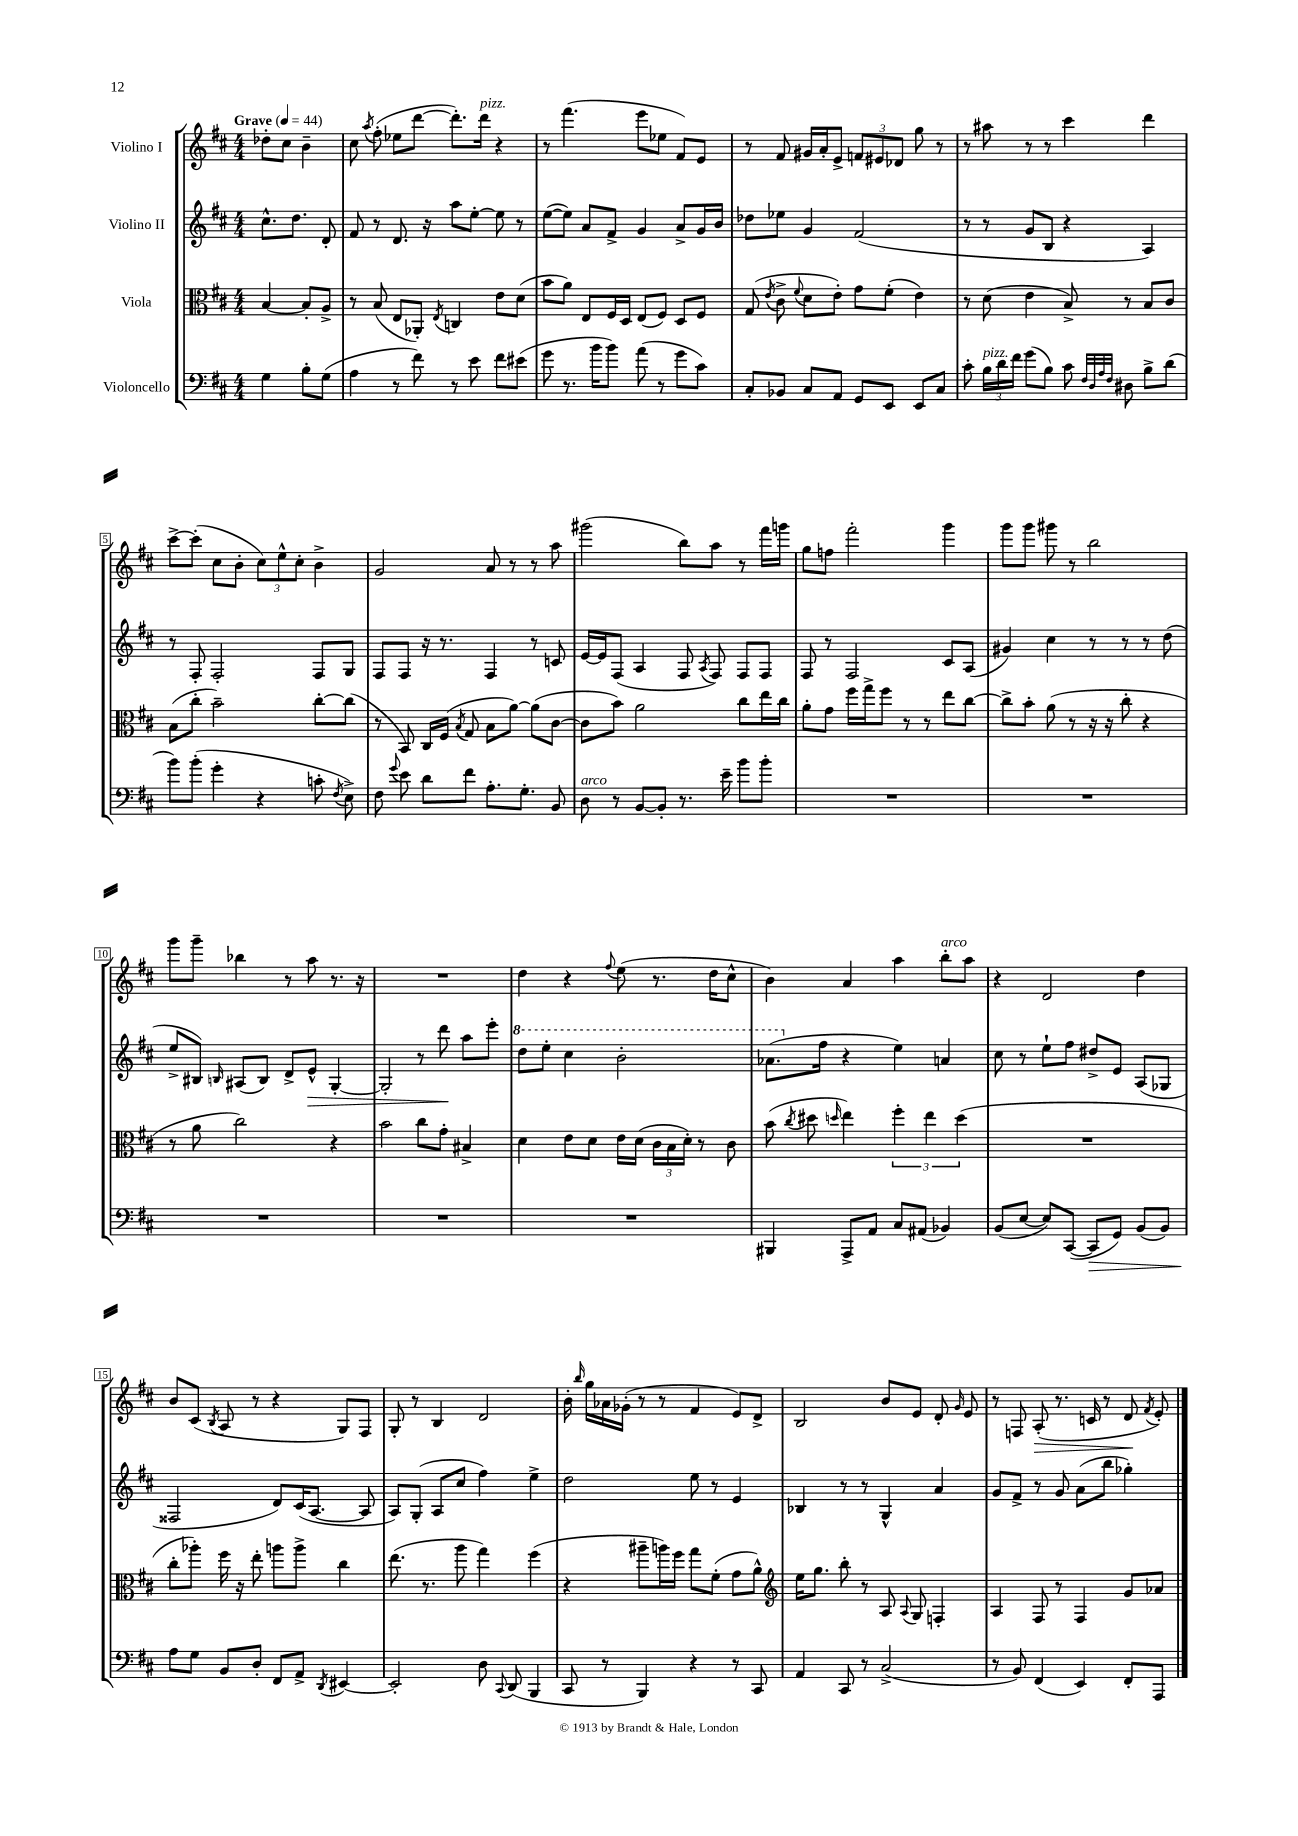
<<
\new StaffGroup <<
\new Staff = "s0" \with { instrumentName = "Violino I" } {
    \clef treble \key d \major \numericTimeSignature \time 4/4 \partial 2 \tempo "Grave" 4 = 44
    \autoBeamOff des''8[-. cis''8] b'4-- |
    cis''8 \acciaccatura { a''8 } fis''8-.( ees''8[ d'''8]~ d'''8.[-.) d'''16]^\markup { \italic "pizz." } r4 |
    r8 fis'''4.( e'''8[ ees''8] fis'8[) e'8] |
    r8 fis'8 gis'16[ a'16-. e'8]-> \tuplet 3/2 { f'8[ eis'8 des'8] } g''8 r8 |
    r8 ais''8 r8 r8 cis'''4 d'''4 |
    cis'''8[~-> cis'''8]-.( cis''8[ b'8]-. \tuplet 3/2 { cis''8[) e''8-^ cis''8]-. } b'4-> |
    g'2 a'8 r8 r8 a''8 |
    gis'''2( b''8[) a''8] r8 fis'''16[ g'''16] |
    g''8[ f''8] fis'''2-. g'''4 |
    g'''8[ g'''8] gis'''8 r8 b''2 |
    g'''8[ g'''8]-- bes''4 r8 a''8 r8. r16 |
    R1 |
    d''4 r4 \appoggiatura { fis''8 } e''8( r8. d''16[ cis''8]-^ |
    b'4) a'4 a''4 b''8[-.^\markup { \italic "arco" } a''8] |
    r4 d'2 d''4 |
    b'8[ cis'8]( \acciaccatura { b8 } a8 r8 r4 g8[) fis8] |
    g8-. r8 b4 d'2 |
    b'16-. \grace { b''16 } g''16[ aes'16 ges'16]-.( r8 r8 fis'4 e'8[) d'8]-> |
    b2 b'8[ e'8] d'8-. \grace { g'16 } e'8 |
    r8 f8 a8-.\>( r8. c'16 r8 d'8\! \acciaccatura { fis'8 } e'8-.) \bar "|." |
}
\new Staff = "s1" \with { instrumentName = "Violino II" } {
    \clef treble \key d \major \numericTimeSignature \time 4/4 \partial 2
    \autoBeamOff cis''8.[-^ d''8.] d'8-. |
    fis'8 r8 d'8. r16 a''8[ e''8]~-. e''8 r8 |
    e''8[~( e''8]) a'8[ fis'8]-> g'4 a'8[-> g'16 b'16] |
    des''8[ ees''8] g'4 fis'2( |
    r8 r8 g'8[ b8] r4 a4) |
    r8 fis8-. fis2-. fis8[ g8] |
    fis8[ fis8] r16 r8. fis4 r8 c'8 |
    e'16[~ e'16 fis8]( a4 fis8 \acciaccatura { a8 } fis8) fis8[ fis8] |
    fis8 r8 fis2 cis'8[ a8]( |
    gis'4) cis''4 r8 r8 r8 d''8( |
    e''8[-> bis8]) \grace { b16 } ais8[( b8]) d'8[-> e'8]-^\> g4~-. |
    g2-. r8 d'''8\! a''8[ e'''8]-. |
    \ottava #1 d'''8[ e'''8]-. cis'''4 b''2-. |
    aes''8.[( \ottava #0 fis''16] r4 e''4) a'!4 |
    cis''8 r8 e''8[-! fis''8] dis''8[-> e'8] a8[( ges8] |
    fisis2 d'8[) cis'16( a8.]~ a8 |
    a8[) g8]-.( a8[ cis''8] fis''4) e''4-> |
    d''2 e''8 r8 e'4 |
    bes4 r8 r8 g4-^ a'4 |
    g'8[ fis'8]-> r8 g'8 a'8[( b''8] ges''4-.) \bar "|." |
}
\new Staff = "s2" \with { instrumentName = "Viola" } {
    \clef alto \key d \major \numericTimeSignature \time 4/4 \partial 2
    \autoBeamOff b4~ b8[-. a8]-> |
    r8 b8( e8[ aes,8]-.) \acciaccatura { e8 } c4 e'8[ d'8]( |
    b'8[ a'8]) e8[ fis16 d16] e8[( fis8]) d8[ fis8] |
    g8( \acciaccatura { e'8 } cis'8-> \appoggiatura { fis'8 } d'8[ e'8]-.) g'8[ fis'8]-.( e'4) |
    r8 d'8( e'4 b8->) r8 b8[ cis'8] |
    b8[( cis''8]-. b'2--) cis''8[~-. cis''8]( |
    r8 b,8) cis16[ fis16]( \acciaccatura { b8 } g8 b8[ a'8]~) a'8[( cis'8]~ |
    cis'8[ b'8]) a'2 cis''8[ e''16 cis''16] |
    a'8[-. g'8] fis''16[ g''16-> fis''8] r8 r8 e''8[ cis''8]~ |
    cis''8[-> b'8]-. a'8( r8 r16 r16 cis''8-. r4 |
    r8 a'8 cis''2) r4 |
    b'2 cis''8[ g'8]-. bis4-> |
    d'4 e'8[ d'8] e'16[ d'16]( \tuplet 3/2 { cis'16[ b16 d'16]-.) } r8 cis'8 |
    b'8( \acciaccatura { cis''8 } dis''8 \grace { d''16 } e''4) \tuplet 3/2 { fis''4-. e''4 d''4( } |
    R1 |
    cis''8[-. aes''8]-.) fis''16 r16 e''8-. a''8[ a''8]-> cis''4 |
    e''8.( r8. a''8 g''4) fis''4( |
    r4 ais''8[-- a''16) fis''16] g''8[ fis'8]-.( g'8[ a'8]-^) |
    \clef treble e''16[ g''8.] b''8-. r8 a8 \appoggiatura { a8 } g8 f4-. |
    a4 fis8 r8 fis4 g'8[ aes'8] \bar "|." |
}
\new Staff = "s3" \with { instrumentName = "Violoncello" } {
    \clef bass \key d \major \numericTimeSignature \time 4/4 \partial 2
    \autoBeamOff g4 b8[-. g8]( |
    a4 r8 fis'8) r8 e'8 fis'8[ eis'8]( |
    g'8 r8. b'16[ b'8]) a'8( r8 g'8[ cis'8]) |
    cis8[-. bes,8] cis8[ a,8] g,8[ e,8] e,8[ cis8] |
    cis'8-. \tuplet 3/2 { b16[^\markup { \italic "pizz." } d'16 fis'16] } g'8[( b8]) cis'8 \grace { fis32[ d32 a32 fis32] } dis8 b8[-> d'8]( |
    b'8[) b'8]-.( g'4-. r4 c'8-. \acciaccatura { fis8 } e8->) |
    fis8 \appoggiatura { g'8 } e'8 d'8[ fis'8] a8.[-. g8.]-. b,8 |
    d8^\markup { \italic "arco" } r8 b,8[~ b,8]-. r8. e'16-- b'8[ b'8]-. |
    R1 |
    R1 |
    R1 |
    R1 |
    R1 |
    bis,,4 a,,8[-> a,8] cis8[ ais,8]( bes,4) |
    b,8[( e8]~ e8[) cis,8]~( cis,8[\> g,8]) b,8[( b,8]) |
    a8[\! g8] b,8[ d8]-. fis,8[ a,8]-> \acciaccatura { d,8 } eis,4~ |
    eis,2-. d8 \appoggiatura { cis,8 } d,8( b,,4 |
    cis,8 r8 b,,4) r4 r8 cis,8 |
    a,4 cis,8 r8 cis2->( |
    r8 b,8) fis,4( e,4) fis,8[-. a,,8] \bar "|." |
}
>>
>>
\layout { \context { \Score \override BarNumber.stencil = #(make-stencil-boxer 0.1 0.3 ly:text-interface::print) } }
